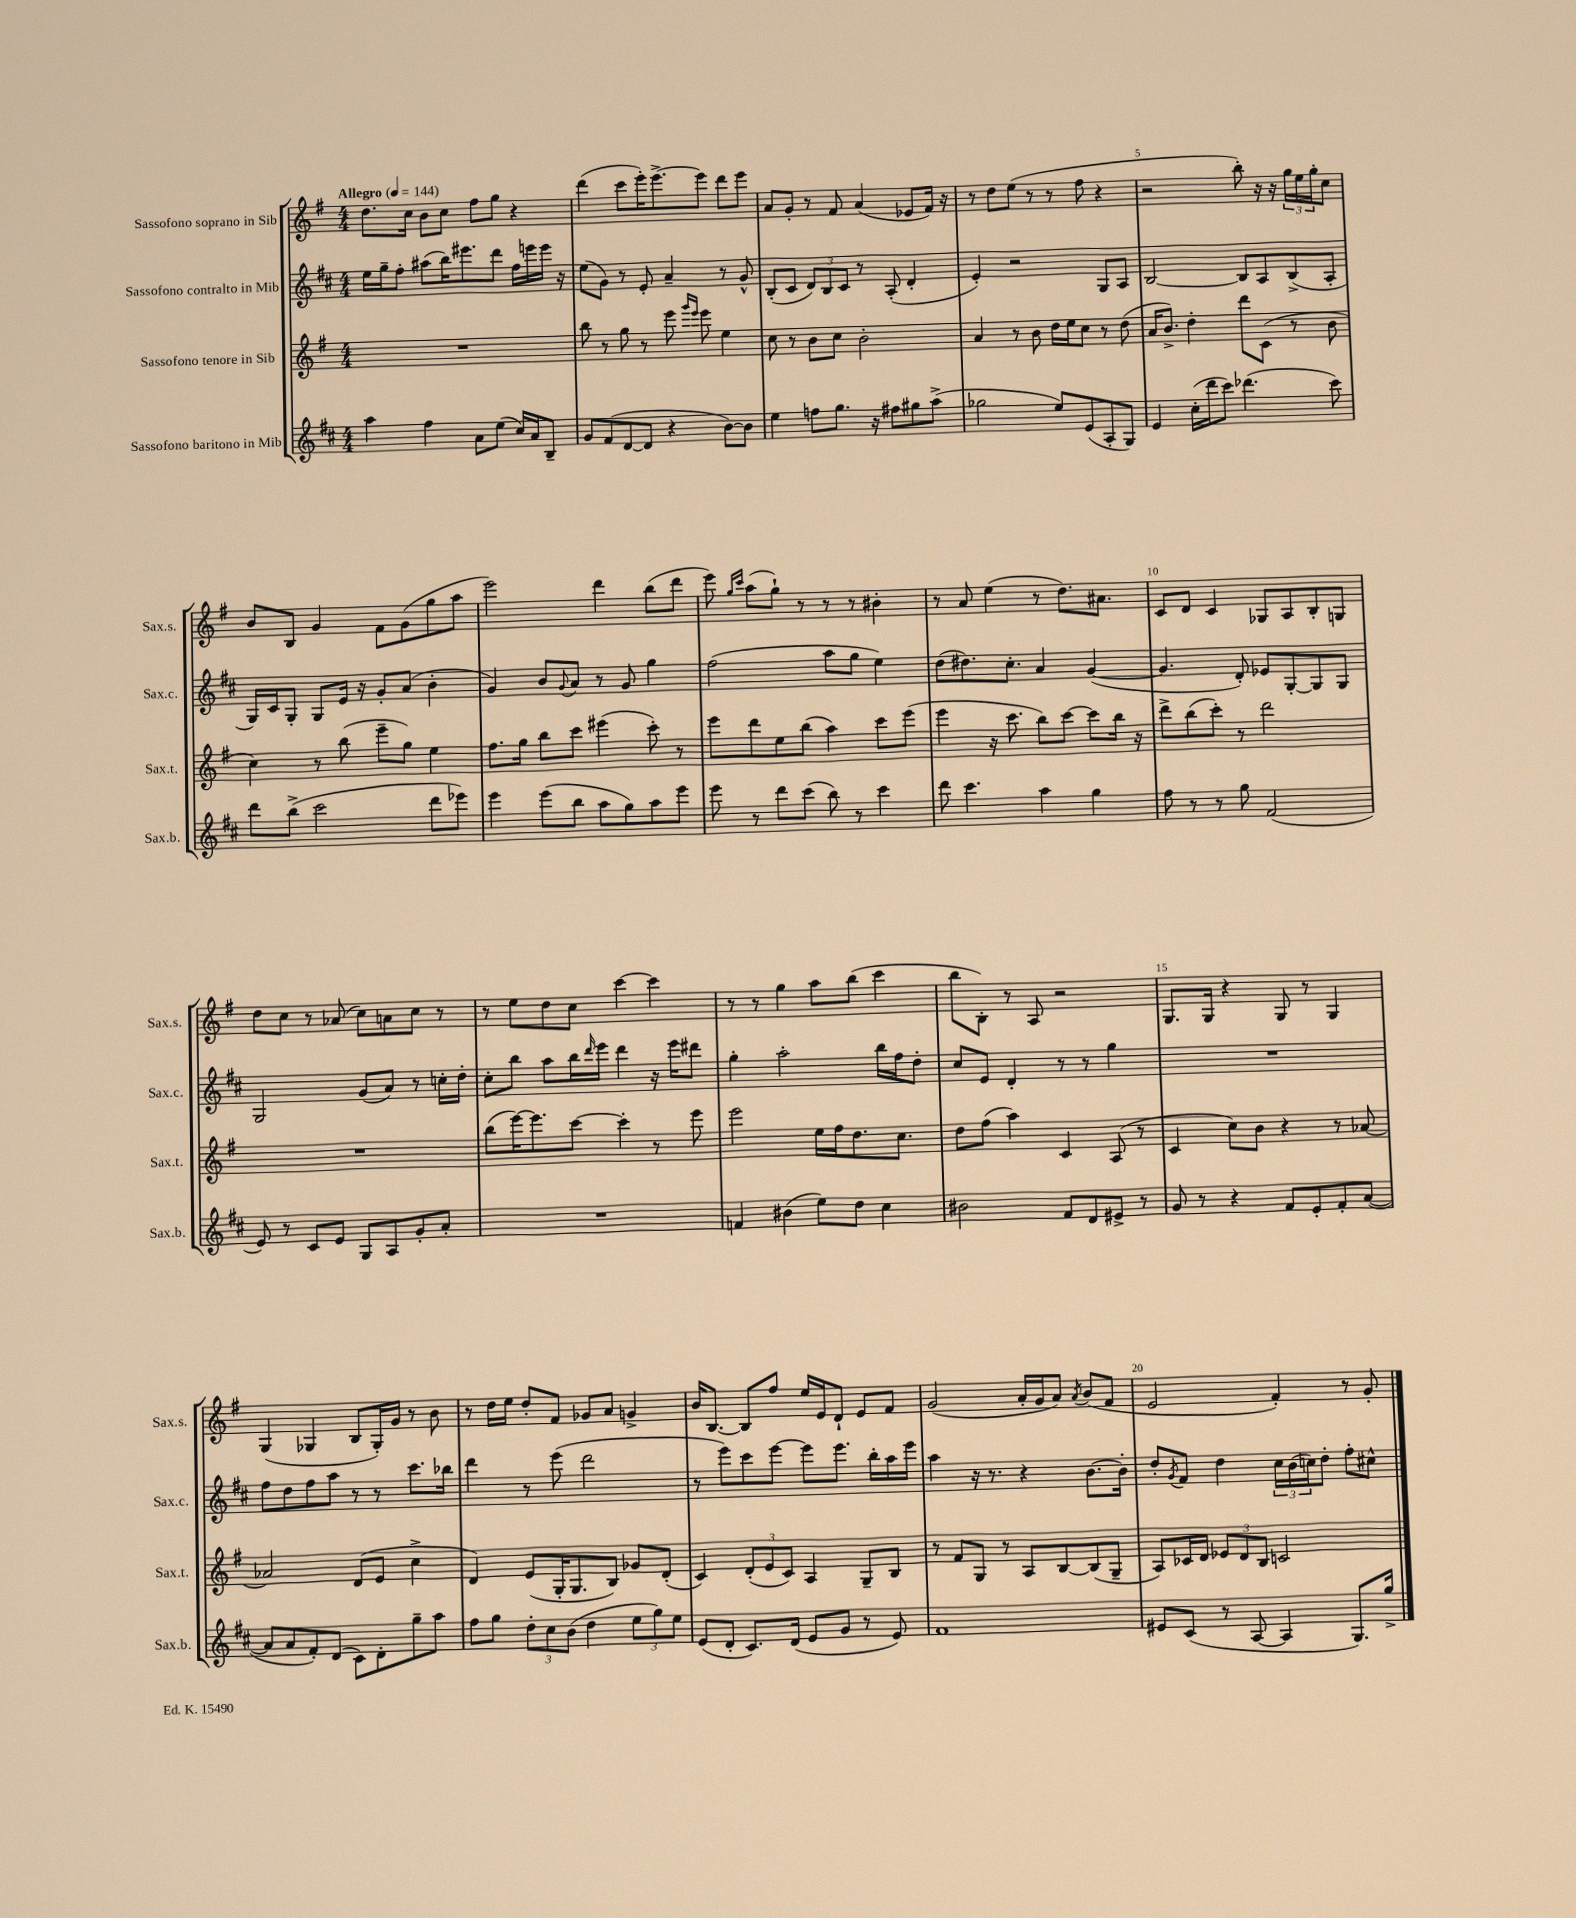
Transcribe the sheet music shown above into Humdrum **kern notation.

**kern	**kern	**kern	**kern
*part4	*part3	*part2	*part1
*staff4	*staff3	*staff2	*staff1
*I"Sassofono baritono in Mib	*I"Sassofono tenore in Sib	*I"Sassofono contralto in Mib	*I"Sassofono soprano in Sib
*I'Sax.b.	*I'Sax.t.	*I'Sax.c.	*I'Sax.s.
*clefG2	*clefG2	*clefG2	*clefG2
*k[f#c#]	*k[f#]	*k[f#c#]	*k[f#]
*M4/4	*M4/4	*M4/4	*M4/4
*MM144	*MM144	*MM144	*MM144
=1	=1	=1	=1
!	!	!	!LO:TX:a:B:t=Allegro
4aa\	1r	16ee\LL	8.dd\L
.	.	16gg~\J	.
.	.	8ff#'\J	.
.	.	.	16cc\Jk
4ff#\	.	(8aa#X\L	8b\L
.	.	16bb\K)	8cc\J
.	.	8.eee#X\	.
8a\L	.	.	8ff#\L
(8ee\J	.	8ddd\J	8gg\J
16cc#/LL)	.	16ff#\LL	4r
16a/J	.	16eeen\	.
8B~/J	.	16eee\JJ	.
.	.	16r	.
=2	=2	=2	=2
8g/L	8bb\	(8ee\L	(4ddd\
(8f#/	8r	8g\J)	.
[8d/	8gg\	8r	8ccc\L
8d/J]	8r	8e'/	16eee'\K)
.	.	.	[8.eee^\
4r	8eee\	4a~/	.
.	16qqggg/LL	.	.
.	16qqeee/JJ	.	.
.	8eee\	.	8eee\J]
[8b\L)	4ee\	8r	8ddd\L
8b\J]	.	8g^^/	8eee\J
=3	=3	=3	=3
4ee\	8cc\	(8B'/L	8a/L
.	8r	8c#/J	8g'/J
8ffn\L	8b\L	12d/L)	8r
.	.	12B/	.
8.gg\J	8cc\J	.	8f#/
.	.	12c#/J	.
.	2b'\	8r	(4a/
16r	.	.	.
8ff#X\L	.	(8A'/	.
8gg#X\	.	4d'/	8e-X/L
(8aa^\J	.	.	16f#/Jk)
.	.	.	16r
=4	=4	=4	=4
2gg-X\	4a/	4e'/)	8r
.	.	.	8dd\L
.	8r	2r	(8ee\J
.	8b\	.	8r
8ee/L)	16dd\LL	.	8r
.	16ee\J	.	.
(8e/	8cc\J	.	8ff#\
8A'/	8r	8G/L	4r
8G/J)	(8dd\	8A/J	.
=5	=5	=5	=5
4e/	16a/KL	[2B/	2r
.	8.b^/J)	.	.
(16cc#'\LL	4dd'\	.	.
16ddd\J	.	.	.
8ccc#\J)	.	.	.
(4.ddd-X\	8ddd\L	8B/L]	8bb'\)
.	(8c\J	8A/	16r
.	.	.	16r
.	8r	(8B^/	24gg\LL
.	.	.	24ee\
.	.	.	24gg'\J
8ccc#\)	8b\	8A'/J	8cc\J
!!LO:LB:g=z
=6	=6	=6	=6
8ddd\L	4cc\)	16G/LL)	8b/L
.	.	16c#/J	.
(8bb^\J	.	8G'/J	8B/J
2ccc#\	8r	8G/L	4g/
.	(8bb\	16e/Jk	.
.	.	16r	.
.	8eee~\L	8g'/L	8f#\L
.	8gg\J)	(8a/J	(8g\
8ddd\L	4ee\	4b'\	8gg\
8eee-X\J)	.	.	8aa\J
=7	=7	=7	=7
4eee\	8.ff#\L	4g/)	2eee\)
.	16gg\Jk	.	.
(8eee\L	8bb\L	8b/L	.
.	.	8qqg/	.
8bb\J	8ccc\J	8a/J	.
8aa\L	(4eee#X\	8r	4ddd\
8gg\)	.	8g/	.
8aa\	8ccc'\)	4gg\	(8bb\L
8eee\J	8r	.	8ddd\J
=8	=8	=8	=8
8eee\	8eee\L	(2ff#\	8eee\)
.	.	.	16qqgg/LL
.	.	.	16qqccc/JJ
8r	8ddd\	.	(8aa\L
8ddd\L	8ee\	.	8gg`\J)
(8ccc#\J	(8bb\J	.	8r
8bb\)	4aa\)	8aa\L	8r
8r	.	8gg\J	8r
4ccc#\	8ccc\L	4ee\)	4b#X'\
.	(8eee\J	.	.
=9	=9	=9	=9
8ddd\	4eee\	(8dd\L	8r
4.ccc#\	.	8.dd#X\)	8a/
.	16r	.	(4ee\
.	8.ccc\	8.cc#'\J	.
4aa\	8bb\L)	4a/	8r
.	[8ccc\J	.	8.dd\L)
4gg\	8ccc\L]	([4g/	.
.	.	.	8.a#X\J
.	16bb\Jk	.	.
.	16r	.	.
=10	=10	=10	=10
8ff#\	8ddd^\L	4.g/]	8c/L
8r	(8bb\	.	8d/J
8r	8ccc'\J)	.	4c/
8gg\	8r	8d'/)	.
(2f#/	2ddd\	8e-X/L	8G-X/L
.	.	[8G'/	8A/
.	.	8G/]	8B'/
.	.	8G/J	8Gn/J
!!LO:LB:g=z
=11	=11	=11	=11
8e/)	1r	2G/	8dd\L
8r	.	.	8cc\J
8c#/L	.	.	8r
8e/J	.	.	(8a-X/
8G/L	.	(8g/L	8cc\L)
8A/	.	8a/J)	8an\
8g'/	.	8r	8cc\J
8a'/J	.	16ccn'\LL	8r
.	.	16dd'\JJ	.
=12	=12	=12	=12
1r	(8bb\L	8cc#'\L	8r
.	[16eee\K)	8bb\J	8ee\L
.	8.eee\]	.	.
.	.	8aa\L	8dd\
.	[8ccc\J	16bb\L	8cc\J
.	.	16qqddd/	.
.	.	16eee\JJ	.
.	4ccc'\]	4ddd\	[4ccc\
.	8r	16r	4ccc\]
.	.	16eee\KL	.
.	8eee\	8ddd#X\J	.
=13	=13	=13	=13
4fn/	2eee\	4gg'\	8r
.	.	.	8r
(4b#X\	.	2aa'\	4gg\
8ee\L)	16ee\LL	.	8aa\L
.	16ff#\J	.	.
8dd\J	8.dd\	.	(8bb\J
4cc#\	.	16bb\LL	4ccc\
.	8.cc\J	16ff#\J	.
.	.	8dd'\J	.
=14	=14	=14	=14
2b#X\	8dd\L	8cc#/L	8bb\L
.	(8ff#\J	8e/J	8B'\J)
.	4aa\)	4d'/	8r
.	.	.	8A/
8f#/L	4c/	8r	2r
8d/	.	8r	.
8e#X^/J	(8A/	4gg\	.
8r	8r	.	.
=15	=15	=15	=15
8g/	4c/	1r	8.G/L
8r	.	.	.
.	.	.	16G/Jk
4r	8cc\L)	.	4r
.	8b\J	.	.
8f#/L	4r	.	8G/
8e'/	.	.	8r
8f#'/	8r	.	4G/
([8a/J	[8a-X/	.	.
!!LO:LB:g=z
=16	=16	=16	=16
8a/L]	2a-X/]	8ff#\L	(4G/
8a/	.	8dd\	.
8f#'/)	.	8ff#\	4G-X/
(8d/J	.	8aa\J	.
8c#\L)	(8d/L	8r	8B/L
8d'\	8e/J	8r	16G-'/L)
.	.	.	16g/JJ
8gg~\	4cc^\	8.ccc#\L	8r
8aa\J	.	.	8b\
.	.	16bb-X\Jk	.
=17	=17	=17	=17
8ff#\L	4d/)	4ddd\	8r
8gg\J	.	.	16dd\LL
.	.	.	16ee\JJ
12dd'\L	(8e/L	8r	8dd'/L
12cc#\	.	.	.
.	16G'/K	(8eee\	8f#/J
(12b\J	.	.	.
.	8.G/	.	.
4dd\	.	2ddd\	8g-X/L
.	8B/J)	.	8a/J
12ee\L	8g-X/L	.	4gn^/
12gg\)	.	.	.
.	(8d'/J	.	.
12ee\J	.	.	.
=18	=18	=18	=18
(8e/L	4c/)	8r	16b/KL
.	.	.	[8.B/J
8d'/J	.	8eee\L)	.
8.c#/L)	(12d'/L	8ccc#\	8B/L]
.	12e/	.	.
.	.	[8eee\J	8ff#/J
.	12c/J)	.	.
(16d/Jk	.	.	.
8e/L	4A/	8eee\L]	16ee/LL
.	.	.	16e/J
8g/J	.	8.eee\J	8d`/J
8r	8G~/L	.	8e/L
.	.	16bb'\LL	.
8e/)	8B/J	16aa\	8f#/J
.	.	16eee\JJ	.
=19	=19	=19	=19
1f#	8r	4aa\	(2g/
.	8f#/L	.	.
.	8G/J	16r	.
.	.	8.r	.
.	8r	.	.
.	8A/L	4r	16a'/LL
.	.	.	16g/J
.	[8B/	.	8a/J)
.	.	.	8qa/
.	(8B/]	[8.b\L	(8b/L
.	8G~/J	.	8f#/J
.	.	16b'\Jk]	.
=20	=20	=20	=20
8e#X/L	8A/L)	8dd'/L	2e/
.	.	8qg/	.
(8c#/J	16c-X/L	8f#/J	.
.	16d/JJ	.	.
8r	12e-X/L	4dd\	.
.	12d/	.	.
[8A/	.	.	.
.	12B/J	.	.
4A/]	2cn/	24cc#\LL	4f#'/)
.	.	(24b\	.
.	.	24ccn\J)	.
.	.	8dd'\J	.
8.G/L)	.	8ff#'\L	8r
.	.	8cc#X^^\J	8g'/
16gg^/Jk	.	.	.
==	==	==	==
*-	*-	*-	*-
